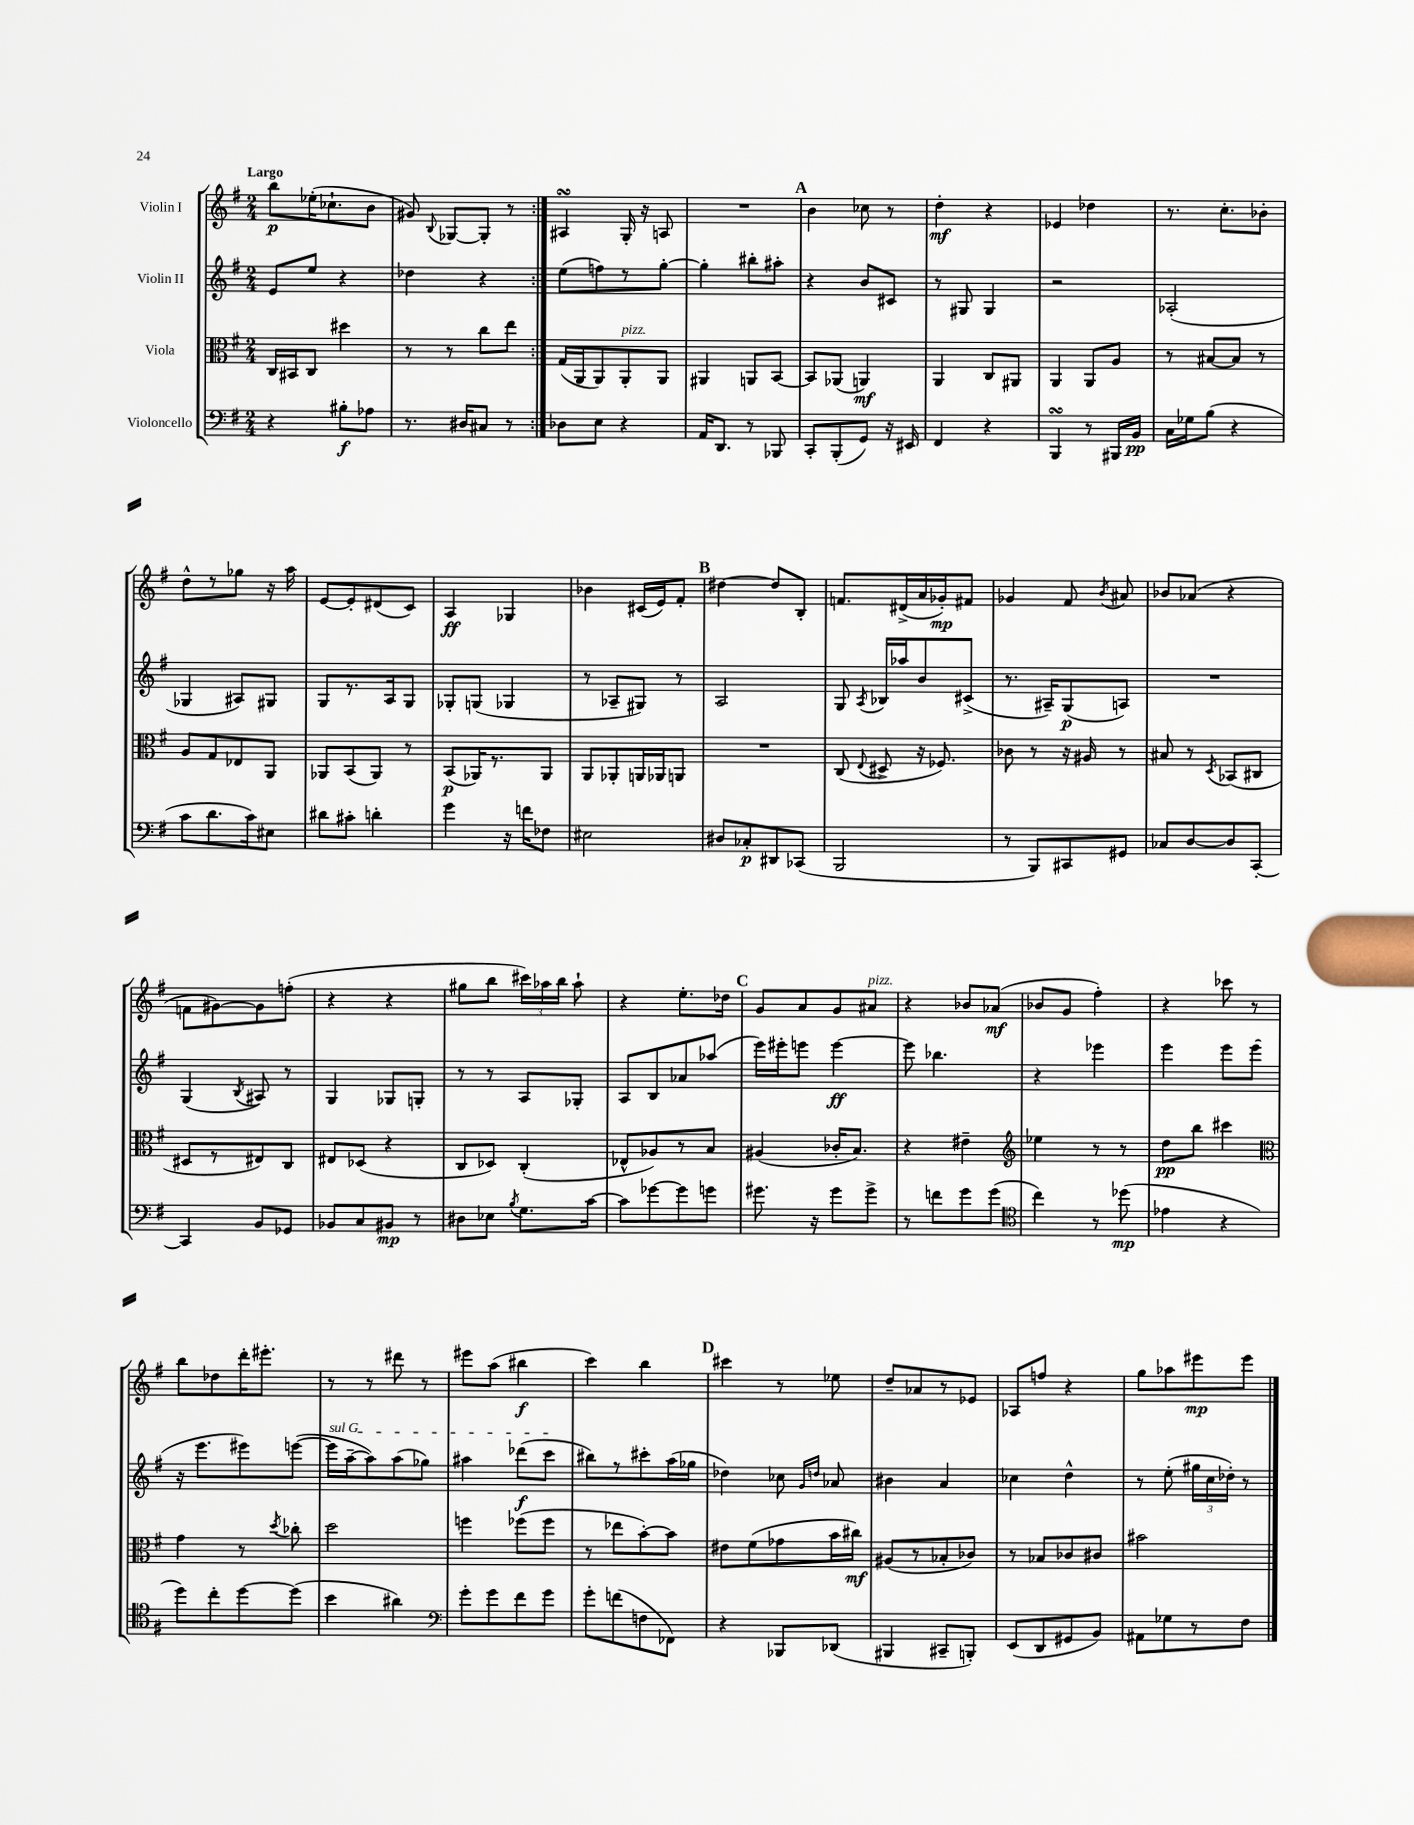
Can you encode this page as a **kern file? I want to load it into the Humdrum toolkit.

**kern	**kern	**kern	**kern
*staff4	*staff3	*staff2	*staff1
*clefF4	*clefC3	*clefG2	*clefG2
*k[f#]	*k[f#]	*k[f#]	*k[f#]
*M2/4	*M2/4	*M2/4	*M2/4
4r	16C	8e	8bb
.	16BB#	.	.
.	8C	8ee	(16ee-'
.	.	.	8.cc-`
8B#'	4dd#	4r	.
8A-	.	.	8b
=	=	=	=
8.r	8r	4dd-	8g#)
.	.	.	8qqB
.	8r	.	[8G-
16D#	.	.	.
8C#	8cc	4r	8G-']
8r	8ee	.	8r
=:|!	=:|!	=:|!	=:|!
8D-	(16G	(8ee	4A#
.	16AA	.	.
8E	8AA)	8ff)	.
4r	8AA'	8r	16G'
.	.	.	16r
.	8AA	[8gg'	8A
=	=	=	=
16AA	4AA#	4gg']	2r
8.DD	.	.	.
8r	8AA	8bb#'	.
8BBB-	[8BB	8aa#'	.
=	=	=	=
8CC'	8BB]	4r	4b
(8BBB'	(8AA-	.	.
8GG)	4AA)	8b	8cc-
16r	.	8c#	8r
16EE#	.	.	.
=	=	=	=
4FF#	4AA	8r	4dd'
.	.	8G#	.
4r	8C	4G#	4r
.	8AA#	.	.
=	=	=	=
4BBB	4AA	2r	4e-
8r	8AA	.	4dd-
16BBB#	8A	.	.
16BB	.	.	.
=	=	=	=
16C	8r	(2A-'	8.r
16G-	.	.	.
(8B	[8B#	.	.
.	.	.	8.cc'
4r	8B#]	.	.
.	8r	.	8b-'
=	=	=	=
8c	8A	4G-	8dd^^
8.d	8G	.	8r
.	8E-	8A#)	8gg-
16c)	.	.	.
8E#	8AA	8G#	16r
.	.	.	16aa
=	=	=	=
8d#	8AA-	8G	[8e
8c#'	(8BB	8.r	8e']
4d'	8AA-)	.	(8d#
.	.	16A	.
.	8r	8G	8c)
=	=	=	=
4g	(8BB	8G-'	4A
.	16AA-)	(8G	.
.	8.r	.	.
16r	.	4G-	4G-
16f	.	.	.
8F-	8AA-	.	.
=	=	=	=
2E#	8AA	8r	4b-
.	8AA-'	8A-~	.
.	16AA	8G#)	(16c#
.	16AA-	.	16e)
.	8AA	8r	8f#'
=	=	=	=
8D#	2r	2A	[4dd#
8C-'	.	.	.
8DD#	.	.	8dd#]
(8CC-	.	.	8B'
=	=	=	=
2BBB	(8C	8G	8.f
.	8qqE	8qA	.
.	8D#^	16B-	.
.	.	16aa-	(16d#^
.	16r	8b	16a
.	8.F-)	.	16g-')
.	.	(8c#^	8f#
=	=	=	=
8r	8c-	8.r	4g-
8BBB)	8r	.	.
.	.	16A#~)	.
8CC#	16r	(8G	8f#
.	16A#	.	.
.	.	.	8qb
8GG#	8r	8A)	8a#
=	=	=	=
8C-	8B#	2r	8b-
[8D	8r	.	(8a-
.	8qD	.	.
8D]	(8BB-	.	4r
[8CC'	8C#	.	.
=	=	=	=
4CC]	8D#	(4G	8f
.	8r	.	[8g#)
.	.	8qB	.
8BB	8E#)	8A#)	8g#]
8GG-	8C	8r	(8ff'
=	=	=	=
8BB-	8E#	4G	4r
8C	(8D-	.	.
8BB#	4r	8G-	4r
8r	.	8G'	.
=	=	=	=
8D#	8C	8r	8gg#
8E-	8D-)	8r	8bb
8qB	.	.	.
8.G	(4C'	8A	24ccc#)
.	.	.	24aa-
.	.	.	24bb
.	.	8G-'	8aa-`
[16c	.	.	.
=	=	=	=
8c]	8E-^^	8A	4r
[8g-	8A-)	8B	.
8g-]	8r	8a-	8.ee'
8g	8B	(8aa-	.
.	.	.	16dd-
=	=	=	=
8.g#	(4A#	16eee)	8g
.	.	16eee#'	.
.	.	8eee	8a
16r	.	.	.
8g#	16c-'	[4eee	8g
.	8.B)	.	.
8g#^	.	.	8a#
=	=	=	=
8r	4r	8eee]	4r
8f	.	4.bb-	.
8g	4e#~	.	8b-
(8g	.	.	(8a-
=	=	=	=
*clefC4	*clefG2	*	*
4cc)	4ee-	4r	8b-
.	.	.	8g
8r	8r	4eee-	4ff#')
(8dd-	8r	.	.
=	=	=	=
4e-	8dd	4eee	4r
.	8bb	.	.
4r	4ccc#	8eee	8ccc-
.	.	(8eee	8r
=	=	=	=
*	*clefC3	*	*
8dd)	4g	16r	8bb
.	.	8.eee	.
8cc'	.	.	8dd-
[8dd	8r	8eee#)	16ddd'
.	.	.	8.eee#'
.	8qdd	.	.
(8dd]	8cc-'	([8eee	.
=	=	=	=
4b	2dd	16eee]	8r
.	.	[16aa~	.
.	.	8aa])	8r
4a#)	.	(8aa	8ddd#
.	.	8gg-)	8r
=	=	=	=
*clefF4	*	*	*
8g'	4ff	4aa#	8eee#
8g	.	.	(8aa
8f#	(8ff-	(8ddd-	4bb#
8g	8ff-	8ccc	.
=	=	=	=
8g'	8r	8bb#)	4ccc)
(8f	8ee-	8r	.
8F	[8b')	8ccc#'	4bb
8FF-)	8b]	(16aa	.
.	.	16gg-	.
=	=	=	=
4r	8e#	4dd-)	4ccc#
.	(8f#	.	.
8BBB-	8g-	8cc-	8r
.	.	16qqg	.
.	.	16qqdd	.
(8DD-	16b	8a-	8ee-
.	16cc#)	.	.
=	=	=	=
4BBB#	(8A#	4b#	8dd~
.	8r	.	8a-
8CC#~	8B-'	4a	8r
8BBB')	8c-)	.	8e-
=	=	=	=
(8EE	8r	4cc-	8A-
8DD	8B-	.	8ff
8GG#	8c-	4dd^^	4r
8BB)	8c#	.	.
=	=	=	=
8AA#	2b#	8r	8gg
8G-	.	(8ee'	8aa-
8r	.	24gg#	8eee#
.	.	24cc	.
.	.	24dd-')	.
8F#	.	8r	8eee#
==	==	==	==
*-	*-	*-	*-
